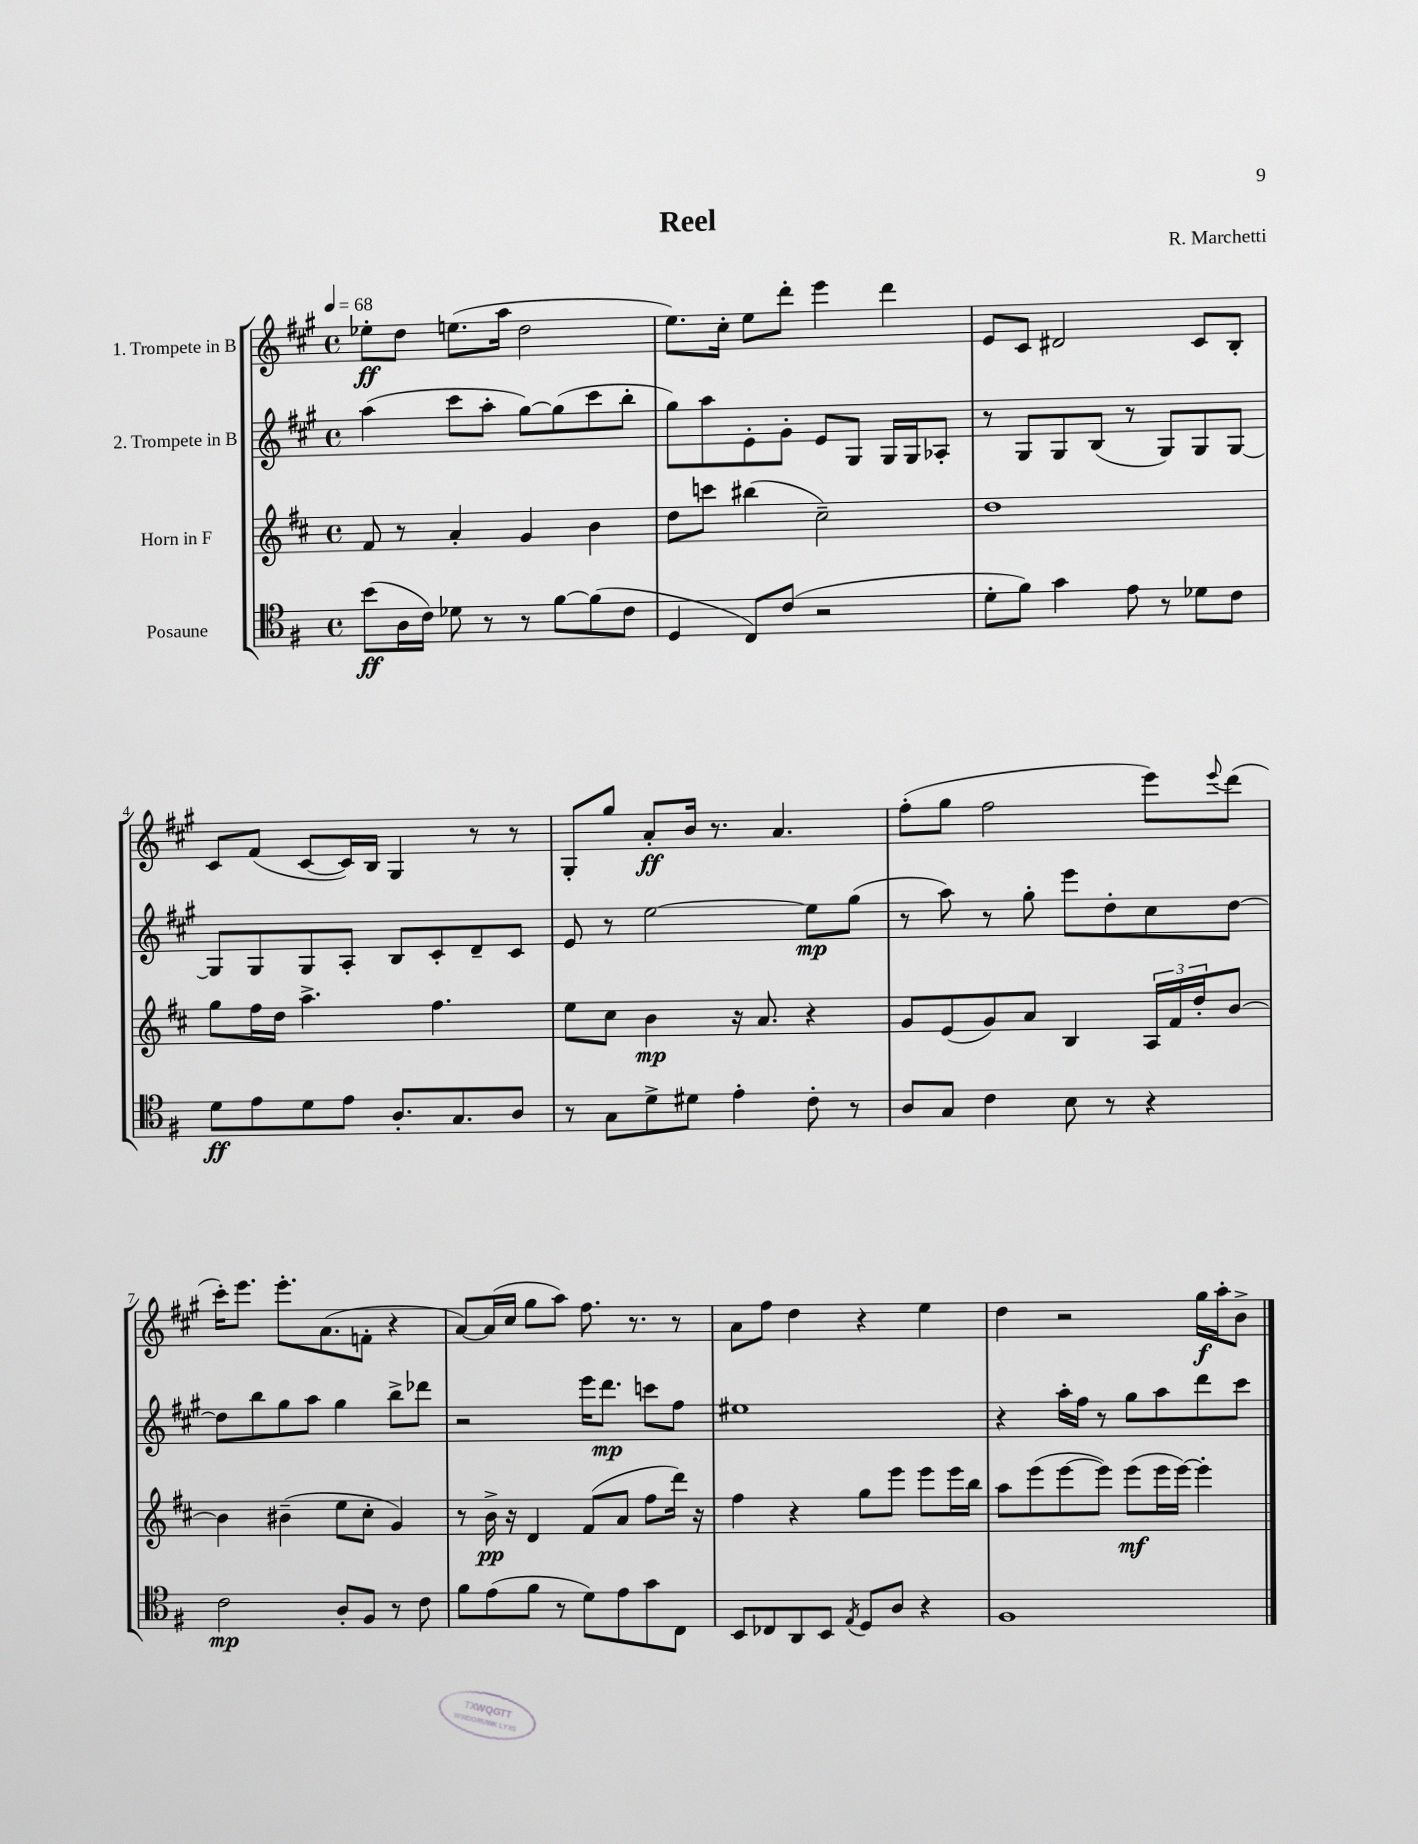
\header { title = "Reel" composer = "R. Marchetti" }
<<
\new StaffGroup <<
\new Staff = "s0" \with { instrumentName = "1. Trompete in B" } {
    \clef treble \key a \major \defaultTimeSignature \time 4/4 \tempo 4 = 68
    ees''8-.\ff d''8 e''8.( a''16 d''2 |
    e''8.) cis''16-. e''8 d'''8-. e'''4 d'''4 |
    e'8 cis'8 dis'2 cis'8 b8-. |
    cis'8 fis'8( cis'8~ cis'16) b16 gis4 r8 r8 |
    gis8-. gis''8 a'8-.\ff b'16 r8. a'4. |
    fis''8-.( gis''8 fis''2 e'''8) \appoggiatura { e'''8 } d'''8( |
    cis'''16-.) e'''8. e'''8.-. a'8.( f'8-. r4 |
    a'8~) a'16( cis''16 gis''8 a''8) fis''8. r8. r8 |
    a'8 fis''8 d''4 r4 e''4 |
    d''4 r2 gis''16\f a''16-. b'8-> \bar "|." |
}
\new Staff = "s1" \with { instrumentName = "2. Trompete in B" } {
    \clef treble \key a \major \defaultTimeSignature \time 4/4
    a''4( cis'''8 a''8-. gis''8~) gis''8( cis'''8 b''8-. |
    gis''8) a''8 e'8-. gis'8-. e'8 gis8 gis16 gis16 aes8-. |
    r8 gis8 gis8 b8( r8 gis8) gis8 gis8~ |
    gis8 gis8 gis8 a8-. b8 cis'8-. d'8-- cis'8 |
    e'8 r8 e''2~ e''8\mp gis''8( |
    r8 a''8) r8 gis''8-. e'''8 d''8-. cis''8 d''8~ |
    d''8 b''8 gis''8 a''8 gis''4 b''8-> des'''8 |
    r2 e'''16 d'''8.\mp c'''8 fis''8 |
    eis''1 |
    r4 a''16-. fis''16 r8 gis''8 a''8 d'''8 cis'''8 \bar "|." |
}
\new Staff = "s2" \with { instrumentName = "Horn in F" } {
    \clef treble \key d \major \defaultTimeSignature \time 4/4
    fis'8 r8 a'4-. g'4 b'4 |
    d''8 c'''8 bis''4( cis''2--) |
    d''1 |
    g''8 fis''16 d''16 a''4.-> fis''4. |
    e''8 cis''8 b'4\mp r16 a'8. r4 |
    g'8 e'8( g'8) a'8 b4 \tuplet 3/2 { a16 fis'16 d''16-. } b'8~ |
    b'4 bis'4--( e''8 cis''8-. g'4) |
    r8 b'16->\pp r16 d'4 fis'8( a'8 fis''8 d'''16) r16 |
    fis''4 r4 g''8 e'''8 e'''8 e'''16 b''16 |
    a''8 e'''8( e'''8~ e'''8) e'''8\mf( e'''16 e'''16~) e'''4-. \bar "|." |
}
\new Staff = "s3" \with { instrumentName = "Posaune" } {
    \clef tenor \key g \major \defaultTimeSignature \time 4/4
    b'8\ff( a16 c'16) des'8 r8 r8 fis'8~ fis'8( c'8 |
    d4 c8) c'8( r2 |
    d'8-. fis'8) g'4 e'8 r8 des'8 c'8 |
    d'8\ff e'8 d'8 e'8 a8.-. g8. a8 |
    r8 g8 d'8-> dis'8 e'4-. c'8-. r8 |
    a8 g8 c'4 b8 r8 r4 |
    c'2\mp a8-. fis8 r8 c'8 |
    fis'8 e'8( fis'8 r8 d'8) e'8 g'8 c8 |
    b,8 ces8 a,8 b,8 \acciaccatura { e8 } d8 a8 r4 |
    fis1 \bar "|." |
}
>>
>>
